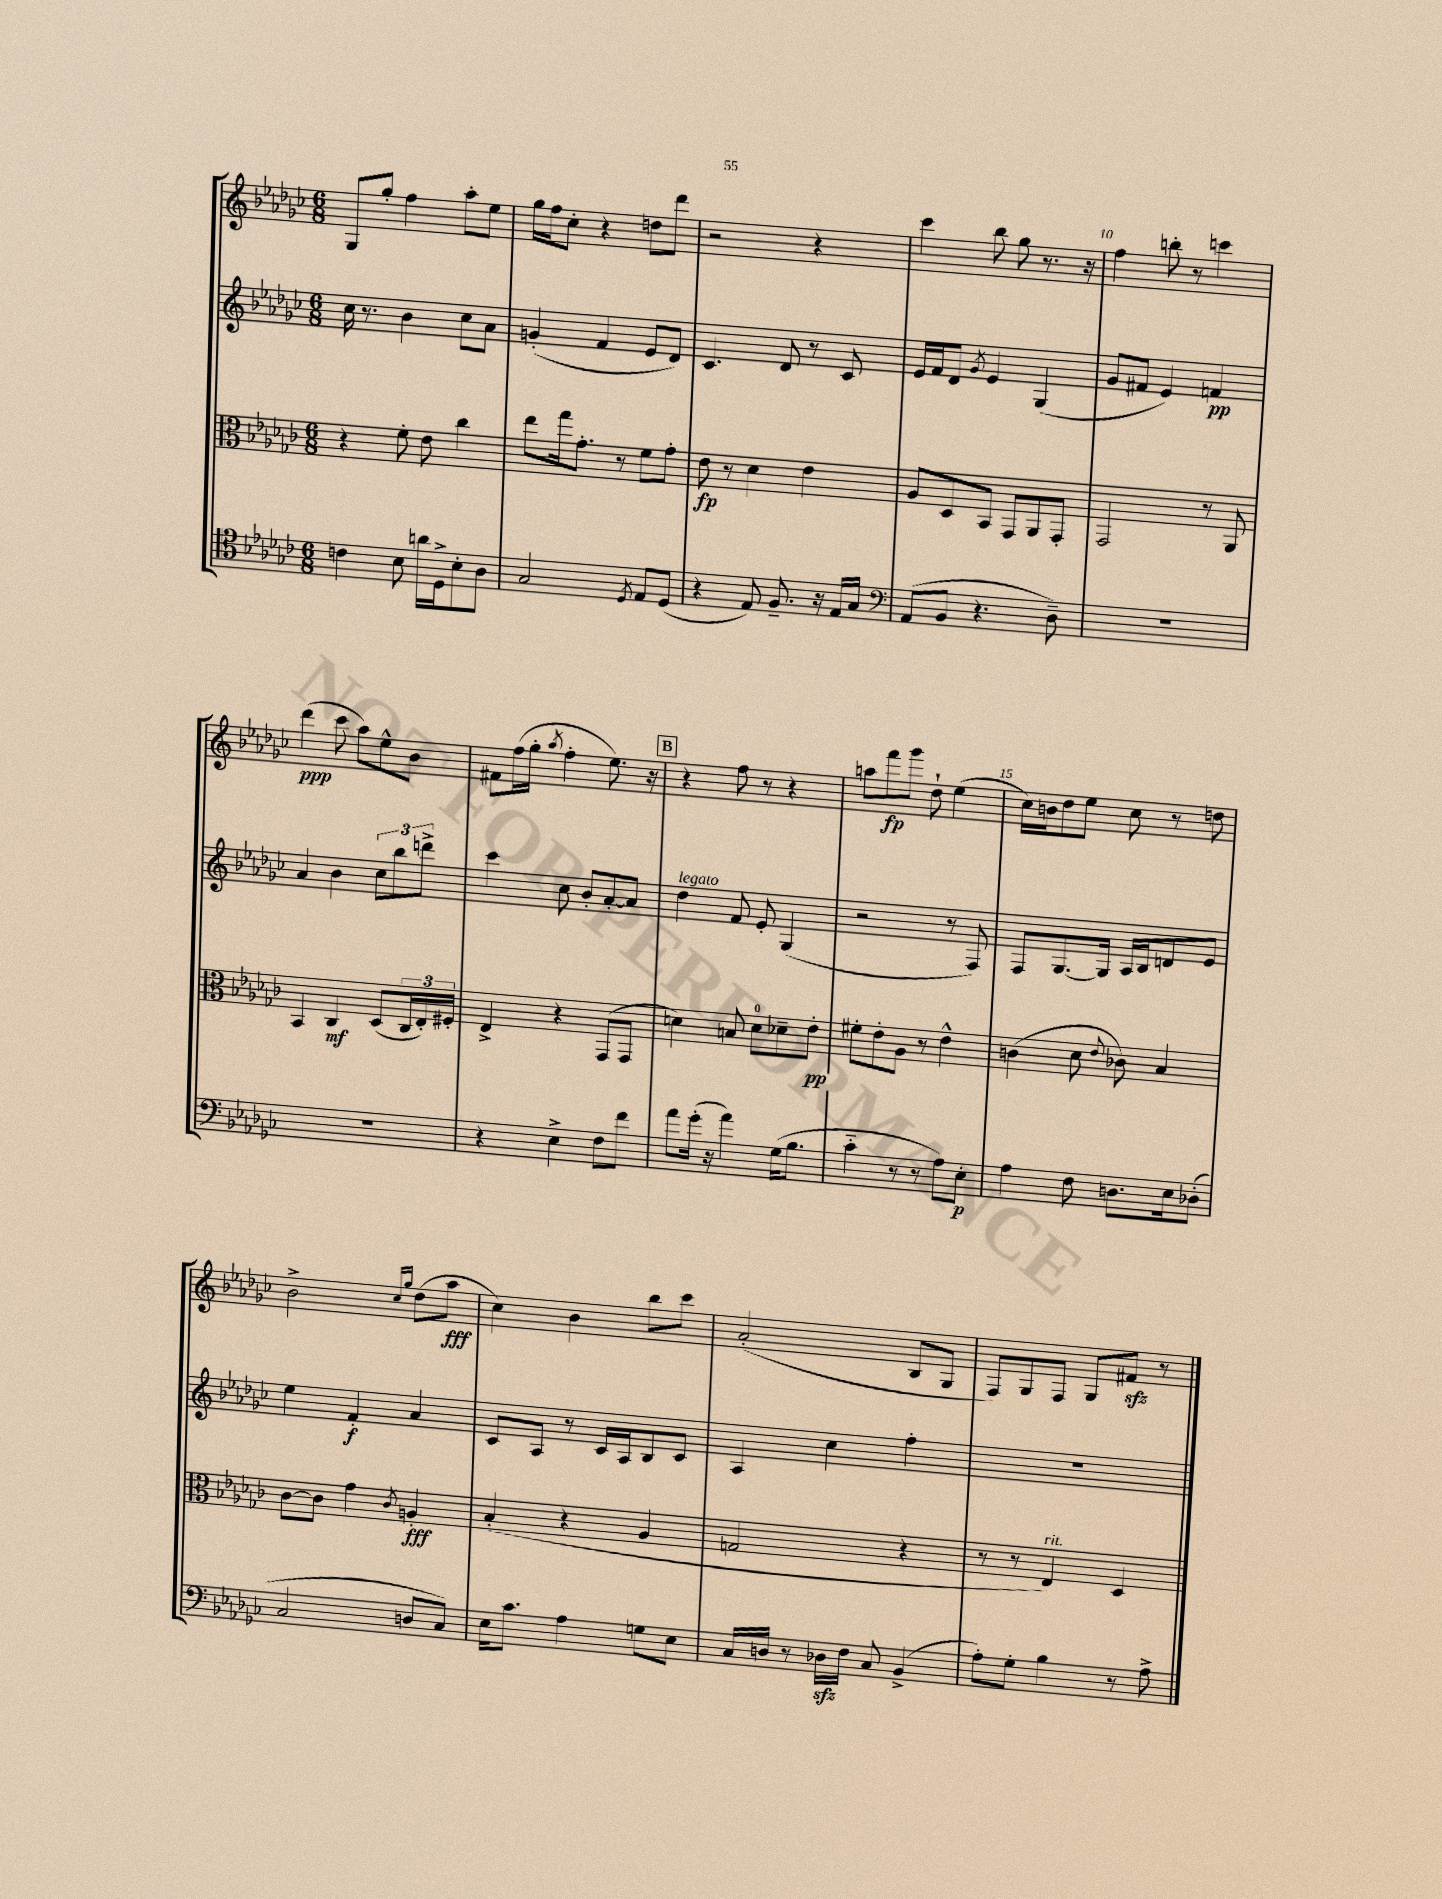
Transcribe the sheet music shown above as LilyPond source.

<<
\new StaffGroup <<
\new Staff = "s0" {
    \clef treble \key ges \major \numericTimeSignature \time 6/8
    ges8 ges''8-. f''4 aes''8-. ees''8 |
    ges''16 f''16 ces''8-. r4 d''8 des'''8 |
    r2 r4 |
    ces'''4 bes''8 ges''8 r8. r16 |
    f''4 b''8-. r8 c'''4 |
    des'''4\ppp( ces'''8 aes''8) ees''8-^ bes'8 |
    fis'8 f''16( ges''16-. \acciaccatura { aes''8 } f''4-. ees''8.) r16 |
    \mark \markup { \box "B" } r4 f''8 r8 r4 |
    a''8 f'''8\fp ges'''8 des''8-! ees''4( |
    ces''16) b'16 des''8 ees''8 ces''8 r8 d''8 |
    bes'2-> \grace { ces''16 ges''16 } des''8( aes''8\fff |
    ces''4) bes'4 bes''8 ces'''8 |
    aes'2-.( bes8 ges8 |
    f8) ges8 f8 ges8 fis'8\sfz r8 \bar "|." |
}
\new Staff = "s1" {
    \clef treble \key ges \major \numericTimeSignature \time 6/8
    ces''16 r8. bes'4 ces''8 aes'8 |
    g'4-.( f'4 ees'8 des'8) |
    ces'4. des'8 r8 ces'8 |
    ees'16 f'16 des'8 \acciaccatura { ges'8 } ees'4 ges4( |
    ges'8 fis'8 ees'4) f'4\pp |
    aes'4 bes'4 \tuplet 3/2 { ces''8 bes''8 d'''8-> } |
    ces'''4 ces''8 bes'8-. aes'8~-. aes'8 |
    \mark \markup { \box "B" } des''4^\markup { \italic "legato" } f'8 ees'8-. ges4( |
    r2 r8 f8) |
    f8 ges8.~ ges16 aes16 bes16 d'8 ees'8 |
    ees''4 f'4-.\f aes'4 |
    ces'8 aes8 r8 ces'16 aes16 bes8 ces'8 |
    aes4 ces''4 f''4-. |
    R2. \bar "|." |
}
\new Staff = "s2" {
    \clef alto \key ges \major \numericTimeSignature \time 6/8
    r4 f'8-. ees'8 ces''4 |
    ees''8 ges''16 ges'8.-. r8 f'8 ges'8-. |
    ees'8\fp r8 des'4 ees'4 |
    aes8 des8 bes,8 ges,8 aes,8 ges,8-. |
    ges,2 r8 aes,8 |
    bes,4 ces4\mf des8( \tuplet 3/2 { ces16 ees16-.) fis16-. } |
    ees4-> r4 ges,8( ges,8 |
    \mark \markup { \box "B" } d'4) b8 d'8-0 des'8-- ees'8-.\pp |
    fis'8-. ees'8-. aes8 r8 ees'4-^ |
    c'4( des'8 \appoggiatura { ees'8 } ces'8) bes4 |
    ces'8~ ces'8 ges'4 \acciaccatura { ces'8 } a4-.\fff |
    bes4-.( r4 aes4 |
    g2 r4 |
    r8 r8 ees4^\markup { \italic "rit." }) des4 \bar "|." |
}
\new Staff = "s3" {
    \clef tenor \key ges \major \numericTimeSignature \time 6/8
    c'4 bes8 a'16 des16-> bes8-. aes8 |
    ges2 \acciaccatura { des8 } ees8 des8( |
    r4 ees8) f8.-- r16 ees16 ges16 |
    \clef bass aes,8( bes,8 r4. des8--) |
    R2. |
    R2. |
    r4 ees4-> f8 f'8 |
    \mark \markup { \box "B" } aes'8 ges'16-.( r16 aes'4) ges16( bes8. |
    ces'4-_ r8 r8 aes8) ees8-.\p |
    aes4 f8 d8. ees16 des8-.( |
    ces2 d8 ces8) |
    ees16 ces'8. aes4 g8 ees8 |
    ces16 d16 r8 des16\sfz f16 ces8 bes,4->( |
    aes8-.) ges8-. bes4 r8 aes8-> \bar "|." |
}
>>
>>
\layout { \context { \Score currentBarNumber = #6 \override BarNumber.break-visibility = ##(#f #t #t) barNumberVisibility = #(every-nth-bar-number-visible 5) } }
